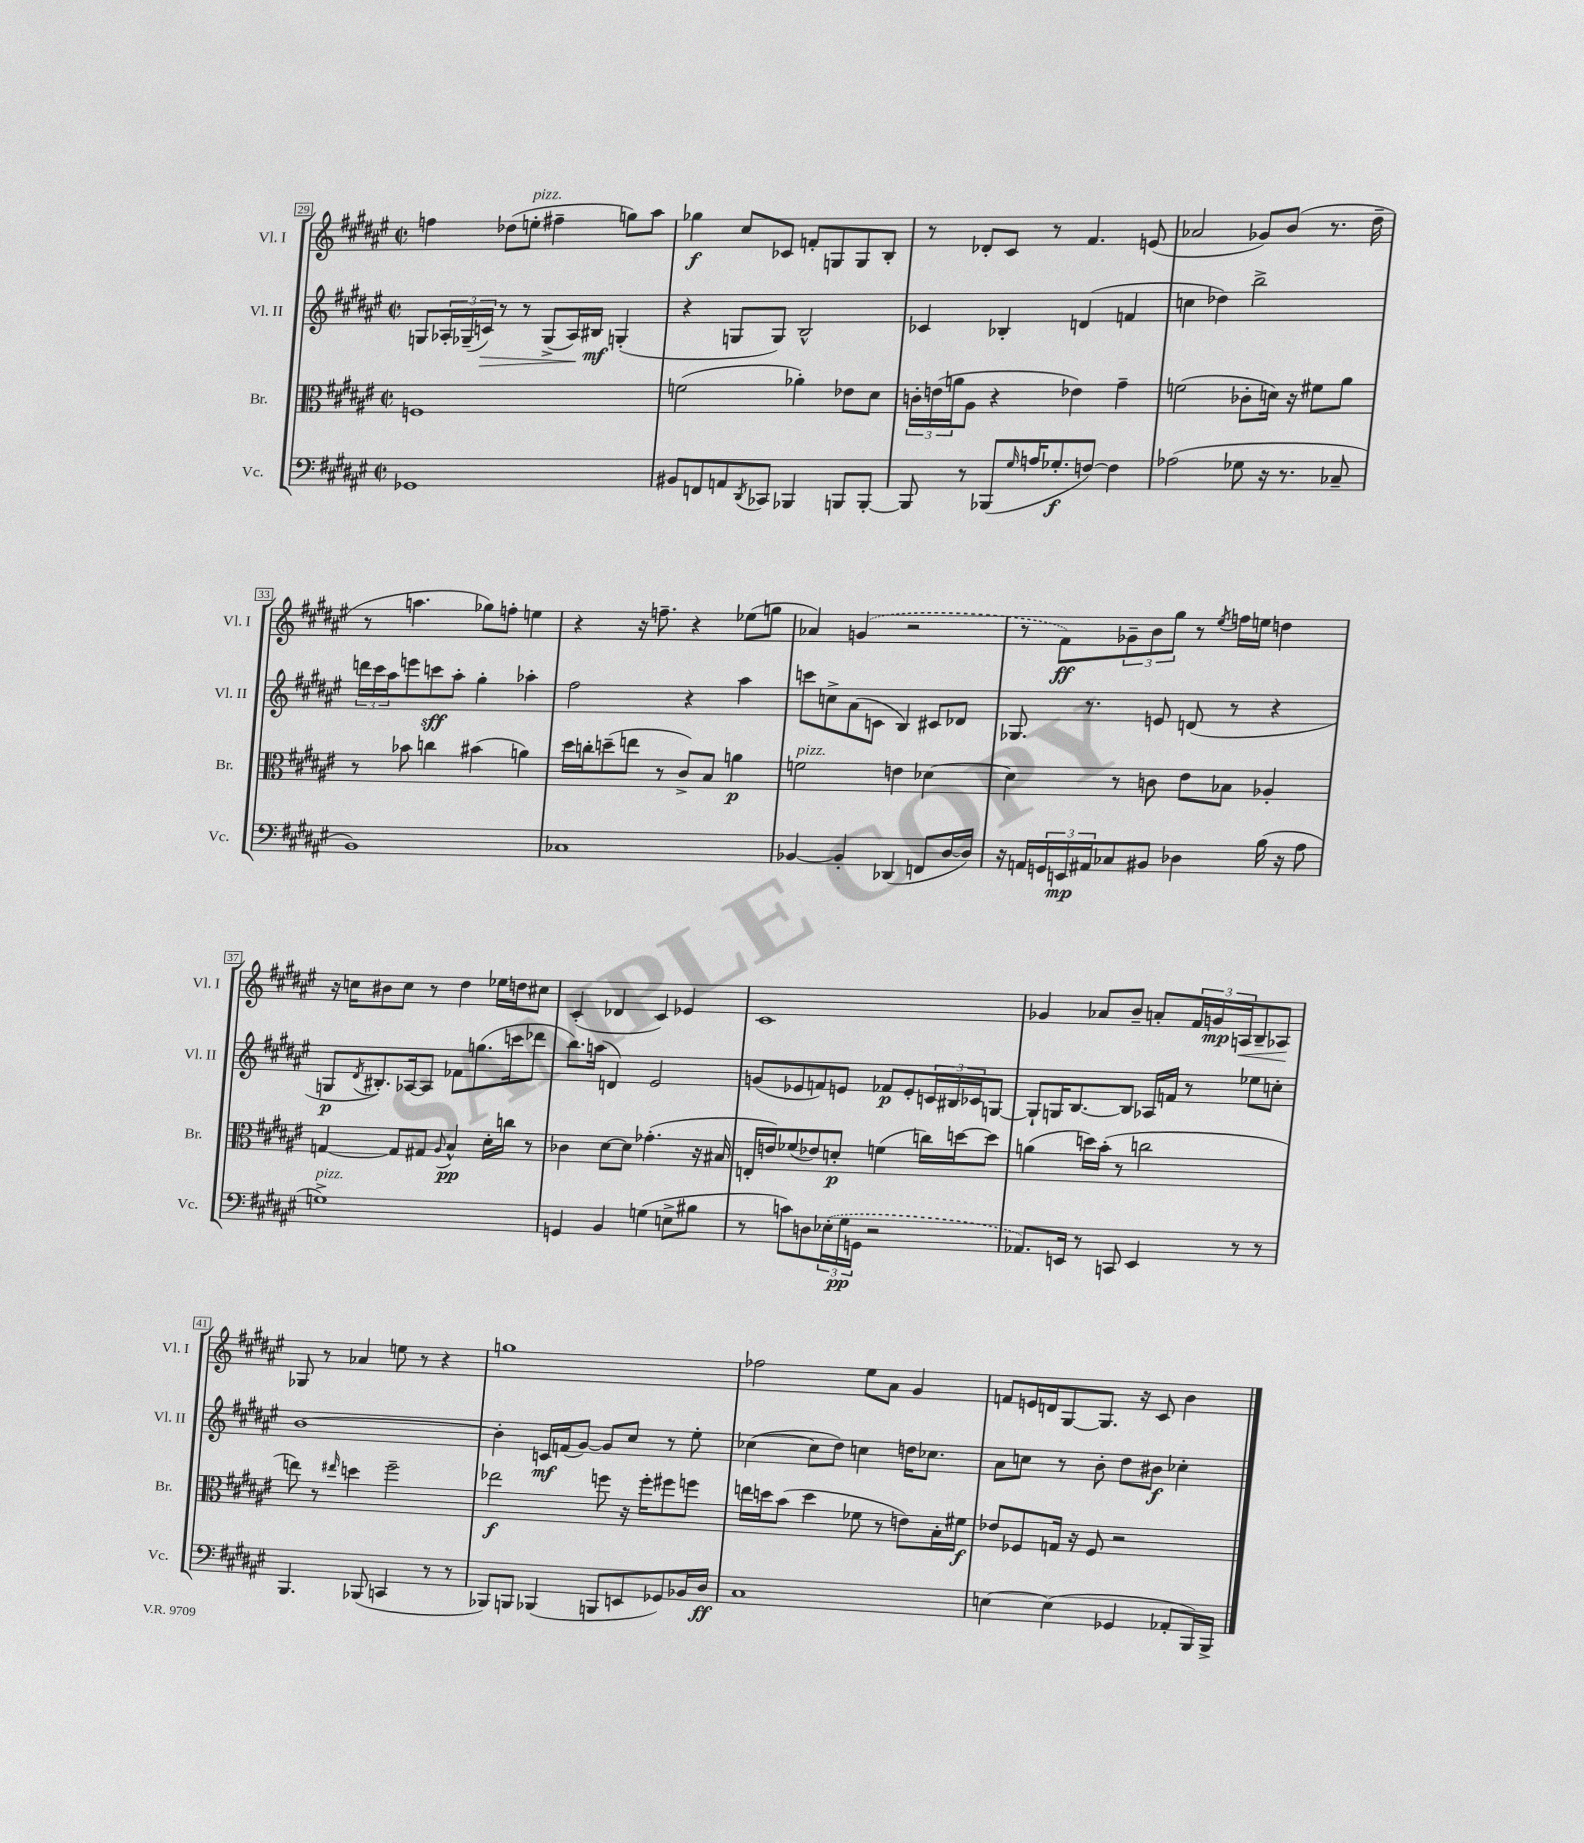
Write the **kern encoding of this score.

**kern	**dynam	**kern	**dynam	**kern	**dynam	**kern	**dynam
*part4	*part4	*part3	*part3	*part2	*part2	*part1	*part1
*staff4	*staff4	*staff3	*staff3	*staff2	*staff2	*staff1	*staff1
*I"Vc.	*	*I"Br.	*	*I"Vl. II	*	*I"Vl. I	*
*I'Vc.	*	*I'Br.	*	*I'Vl. II	*	*I'Vl. I	*
*clefF4	*	*clefC3	*	*clefG2	*	*clefG2	*
*k[f#c#g#d#a#e#]	*	*k[f#c#g#d#a#e#]	*	*k[f#c#g#d#a#e#]	*	*k[f#c#g#d#a#e#]	*
*M2/2	*	*M2/2	*	*M2/2	*	*M2/2	*
*met(c|)	*	*met(c|)	*	*met(c|)	*	*met(c|)	*
=29	=29	=29	=29	=29	=29	=29	=29
1GG-X	.	1Fn	.	8Gn/L	.	4ffn\	.
.	.	.	.	24A-X'/L	.	.	.
.	.	.	.	(24G-X~/	.	.	.
!	!	!	!	!	!LO:HP:b	!	!
.	.	.	.	24cn/JJ)	>	.	.
.	.	.	.	8r	.	(8dd-X\L	.
!	!	!	!	!	!	!LO:TX:a:i:t=pizz.	!
.	.	.	.	8r	.	8een'\J	.
.	.	.	.	(8G-^/L	.	4ff#X~\	.
.	.	.	.	16A-/L)	.	.	.
.	.	.	.	16B#X/JJ	] mf	.	.
.	.	.	.	(4Gn'/	.	8ggn\L)	.
.	.	.	.	.	.	8aa#\J	.
=30	=30	=30	=30	=30	=30	=30	=30
8BB#X/L	.	(2fn\	.	4r	.	4gg-X\	f
8FFn/	.	.	.	.	.	.	.
8AAn/	.	.	.	8Gn/L	.	8cc#/L	.
8qDD#/	.	.	.	.	.	.	.
8CC-X/J	.	.	.	8G/J)	.	8c-X/J	.
4BBB-X/	.	4a-X'\)	.	2B^^/	.	8fn'/L	.
.	.	.	.	.	.	8Gn/	.
8BBBn/L	.	8e-X\L	.	.	.	8G/	.
[8BBB'/J	.	8d#\J	.	.	.	8B'/J	.
=31	=31	=31	=31	=31	=31	=31	=31
8BBB/]	.	24cn'\LL	.	4c-X/	.	8r	.
.	.	(24en\	.	.	.	.	.
.	.	24an\J	.	.	.	.	.
8r	.	8A#\J	.	.	.	8d-X'/L	.
(8BBB-X/L	.	4r	.	4B-X'/	.	8c#/J	.
16qqG#/	.	.	.	.	.	.	.
16An/K	.	.	.	.	.	8r	.
8.G-X'/	f	.	.	.	.	.	.
.	.	4e-X\)	.	(4dn/	.	4.f#/	.
[8Fn/J)	.	.	.	.	.	.	.
4F\]	.	4g#~\	.	4fn/	.	.	.
.	.	.	.	.	.	(8en/	.
=32	=32	=32	=32	=32	=32	=32	=32
(2A-X\	.	(2fn\	.	4ccn\	.	2a-X/	.
.	.	.	.	4dd-X\)	.	.	.
8G-X\	.	8c-X'\L	.	2bb^\	.	8g-X/L)	.
16r	.	16dn\Jk)	.	.	.	(8b/J	.
8.r	.	16r	.	.	.	.	.
.	.	8f#X\L	.	.	.	8.r	.
8C-X~/	.	8a#\J	.	.	.	.	.
.	.	.	.	.	.	16dd#~\	.
!!LO:LB:g=z
=33	=33	=33	=33	=33	=33	=33	=33
1BB)	.	8r	.	24dddn\LL	.	8r	.
.	.	.	.	24ccc#\	.	.	.
.	.	.	.	24aa#\J	.	.	.
.	.	8b-X\	.	8eeen\	.	4.aan\	.
.	.	4ccn\	.	8cccn\	sff	.	.
.	.	.	.	8aa#'\J	.	.	.
.	.	(4b#X\	.	4gg#'\	.	8gg-X\L)	.
.	.	.	.	.	.	8ffn'\J	.
.	.	4an\)	.	4aa-X'\	.	4een\	.
=34	=34	=34	=34	=34	=34	=34	=34
1C-X	.	16dd#\LL	.	2ff#\	.	4r	.
.	.	16ccn'\J	.	.	.	.	.
.	.	(8ddn~\	.	.	.	.	.
.	.	8een\J	.	.	.	16r	.
.	.	.	.	.	.	8.ffn~\	.
.	.	8r	.	.	.	.	.
.	.	8c#^/L)	.	4r	.	4r	.
.	.	8B/J	.	.	.	.	.
.	.	4an\	p	4aa#\	.	(8ee-X\L	.
.	.	.	.	.	.	8ggn\J	.
=35	=35	=35	=35	=35	=35	=35	=35
!	!	!LO:TX:a:i:t=pizz.	!	!	!	!	!
[4BB-X/	.	2fn\	.	8cccn\L	.	4a-X/)	.
.	.	.	.	8ccn^\	.	.	.
4BB-'/]	.	.	.	(8a#\	.	(4gn/	.
.	.	.	.	8cn\J	.	.	.
(4DD-X/	.	4en\	.	4B/)	.	2r	.
8FFn/L	.	[4d-X\	.	8c#X/L	.	.	.
[16D#/L	.	.	.	8d-X/J	.	.	.
16D#/JJ])	.	.	.	.	.	.	.
=36	=36	=36	=36	=36	=36	=36	=36
16r	.	4d-\]	.	8.G-X/	.	8r	.
16AAn/LL	.	.	.	.	.	.	.
24GGn/	.	.	.	.	.	8f#\L)	ff
24EEn/	mp	.	.	.	.	.	.
.	.	.	.	8.r	.	.	.
24AA#X/J	.	.	.	.	.	.	.
8C-X/	.	8r	.	.	.	12g-X~\	.
.	.	.	.	.	.	12b\	.
8BB#X/J	.	8cn\	.	8en/	.	.	.
.	.	.	.	.	.	12gg#\J	.
4D-X\	.	8e#\L	.	(8dn/	.	8r	.
.	.	.	.	.	.	8qee#/	.
.	.	8B-X\J	.	8r	.	16ffn\LL	.
.	.	.	.	.	.	16een\JJ	.
(16B\	.	4A-X'/	.	4r	.	4ddn\	.
16r	.	.	.	.	.	.	.
8A#\	.	.	.	.	.	.	.
!!LO:LB:g=z
=37	=37	=37	=37	=37	=37	=37	=37
!LO:TX:a:i:t=pizz.	!	!	!	!	!	!	!
1Gn^)	.	[4Gn/	.	8Gn/L	p	16r	.
.	.	.	.	.	.	16ccn\KL	.
.	.	.	.	8qd#/	.	.	.
.	.	.	.	8.B#X'/)	.	8b#X\	.
.	.	8G/L]	.	.	.	8cc\J	.
.	.	.	.	[16A-X/k	.	.	.
.	.	8G#X/J	.	8A-/J]	.	8r	.
.	.	8qqA#/	.	.	.	.	.
.	.	4B^^/	pp	8f-X\L	.	4dd#\	.
.	.	.	.	(8.ggn\	.	.	.
.	.	16d#'\LL	.	.	.	16ee-X\LL	.
.	.	16ccn\JJ	.	16cccn\k	.	16ddn\J	.
.	.	8r	.	8ddd-X\J	.	8cc#X\J	.
=38	=38	=38	=38	=38	=38	=38	=38
4GGn/	.	4c-X\	.	8.bb\L)	.	(4c#'/	.
.	.	.	.	(16aan\Jk	.	.	.
4BB/	.	[8d#\L	.	4dn/)	.	4d-X/	.
.	.	8d#\J]	.	.	.	.	.
(4Gn\	.	(4.g-X'\	.	2e#/	.	4c#/)	.
8En^\L	.	.	.	.	.	4e-X/	.
8B#X\J	.	16r	.	.	.	.	.
.	.	16B#X/	.	.	.	.	.
=39	=39	=39	=39	=39	=39	=39	=39
8r	.	16En'/LL	.	(8gn/L	.	1c#	.
.	.	16en/J)	.	.	.	.	.
8cn\L)	.	(8f-X/	.	8e-X/	.	.	.
8Dn\	.	8e-X/)	.	8fn/)	.	.	.
(24E-X'\L	.	8dn'/J	p	8en/J	.	.	.
24G#\	pp	.	.	.	.	.	.
24GGn\JJ	.	.	.	.	.	.	.
2r	.	(4fn\	.	8f-X/L	p	.	.
.	.	.	.	8e'/	.	.	.
.	.	16ccn\LL)	.	24cn/L	.	.	.
.	.	.	.	24B#X/	.	.	.
.	.	[16ddn\J	.	.	.	.	.
.	.	.	.	24c-X/J	.	.	.
.	.	8dd\J]	.	[8Gn/J	.	.	.
=40	=40	=40	=40	=40	=40	=40	=40
8.AA-X/L)	.	(4an\	.	8G`/L]	.	4g-X/	.
.	.	.	.	16Gn/K	.	.	.
16EEn/Jk	.	.	.	[8.B/	.	.	.
8r	.	16ddn\LL)	.	.	.	8a-X/L	.
.	.	(16b'\JJ	.	.	.	.	.
8CCn/	.	8r	.	8B/J]	.	8b~/J	.
4EE/	.	2ccn\	.	16A-X/LL	.	8an'/L	.
.	.	.	.	16fn/JJ	.	.	.
.	.	.	.	8r	.	24f#/L	.
.	.	.	.	.	.	24gn/	mp
!	!	!	!	!	!	!	!LO:HP:b
.	.	.	.	.	.	24An/J	<
8r	.	.	.	8ee-X\L	.	8B~/	.
8r	.	.	.	8ccn'\J	.	8A-X/J	.
.	.	.	.	.	.	.	[
!!LO:LB:g=z
=41	=41	=41	=41	=41	=41	=41	=41
4.BBB/	.	8een\)	.	[1b	.	8G-X/	.
.	.	8r	.	.	.	8r	.
.	.	16qqee#X/	.	.	.	.	.
.	.	4ddn\	.	.	.	4a-X/	.
(8BBB-X/	.	.	.	.	.	.	.
4CCn/	.	2ff#~\	.	.	.	8een\	.
.	.	.	.	.	.	8r	.
8r	.	.	.	.	.	4r	.
8r	.	.	.	.	.	.	.
=42	=42	=42	=42	=42	=42	=42	=42
8BBB-X/L)	.	2ee-X\	f	4b'\]	.	1ggn	.
8BBBn/J	.	.	.	.	.	.	.
(4BBB-X/	.	.	.	16cn/LL	mf	.	.
.	.	.	.	(16fn/J	.	.	.
.	.	.	.	[8g#/J)	.	.	.
8BBBn/L	.	8ffn\	.	8g#/L]	.	.	.
8EEn/	.	16r	.	8cc#/J	.	.	.
.	.	16ff'\KL	.	.	.	.	.
8GG-X/)	.	8ff#X\	.	8r	.	.	.
16BB-X/L	.	8ffn\J	.	8ee#'\	.	.	.
16D#/JJ	ff	.	.	.	.	.	.
=43	=43	=43	=43	=43	=43	=43	=43
1C#	.	16een\LL	.	([4cc-X\	.	2ff-X\	.
.	.	16ddn\J	.	.	.	.	.
.	.	(8b\J	.	.	.	.	.
.	.	4dd\	.	8cc-\L]	.	.	.
.	.	.	.	8dd#\J)	.	.	.
.	.	8f-X\	.	4ccn\	.	8ee#\L	.
.	.	8r	.	.	.	8a#\J	.
.	.	8en\L)	.	16ddn\KL	.	4g#/	.
.	.	.	.	8.cc-X\J	.	.	.
.	.	16B'\L	.	.	.	.	.
.	.	16f#X\JJ	f	.	.	.	.
=44	=44	=44	=44	=44	=44	=44	=44
[4En\	.	8e-X/L	.	8a#\L	.	8fn/L	.
.	.	8F-X/	.	8ccn\J	.	16en/L	.
.	.	.	.	.	.	16dn/J	.
(4E\]	.	16Gn/Jk	.	8r	.	[8G#/	.
.	.	16r	.	.	.	.	.
.	.	8F-/	.	8b'\	.	8.G#/J]	.
4GG-X/	.	2r	.	8dd#\L	.	.	.
.	.	.	.	.	.	16r	.
.	.	.	.	8b#X\J	f	8c#/	.
8AA-X'/L	.	.	.	4cc-X'\	.	4b\	.
16BBB/L)	.	.	.	.	.	.	.
16BBB^/JJ	.	.	.	.	.	.	.
==	==	==	==	==	==	==	==
*-	*-	*-	*-	*-	*-	*-	*-
